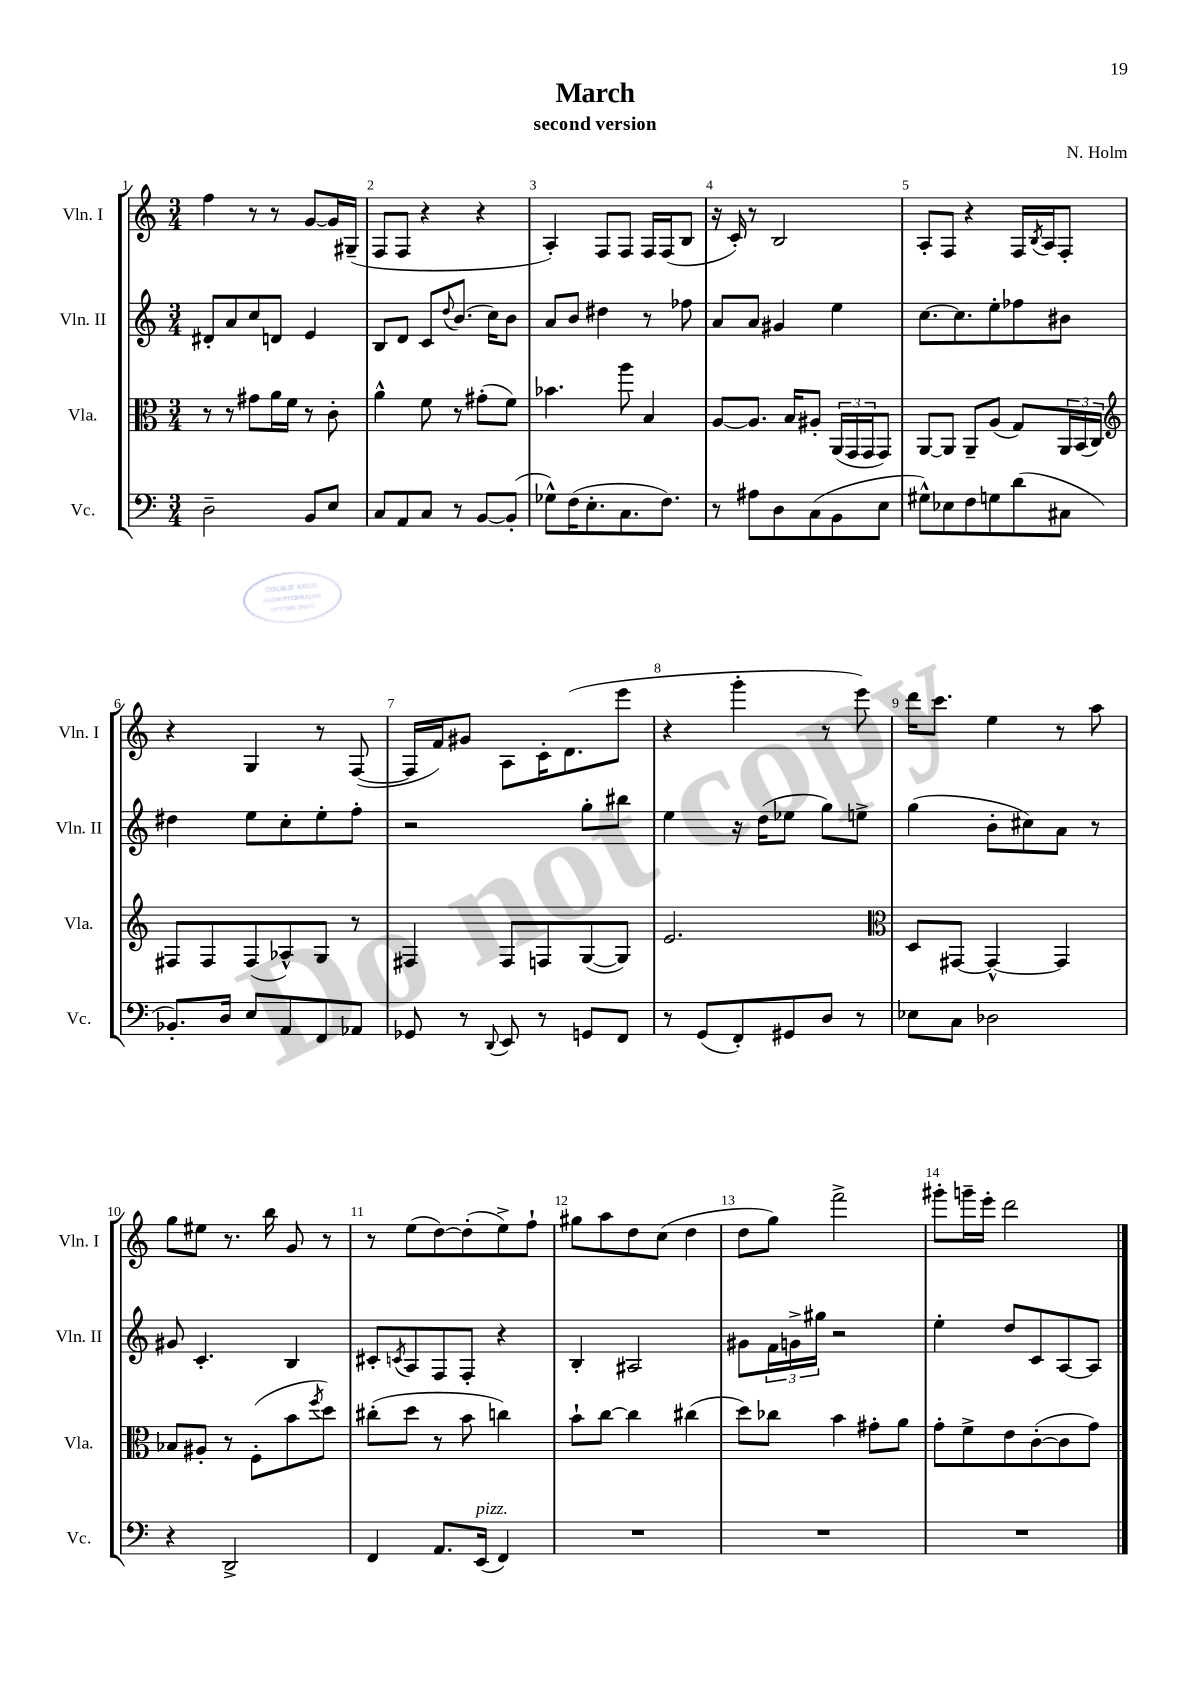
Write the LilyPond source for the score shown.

\header { title = "March" composer = "N. Holm" subtitle = "second version" }
<<
\new StaffGroup <<
\new Staff = "s0" \with { instrumentName = "Vln. I" shortInstrumentName = "Vln. I" } {
    \clef treble \key c \major \numericTimeSignature \time 3/4
    f''4 r8 r8 g'8~ g'16 gis16--( |
    f8 f8 r4 r4 |
    a4-.) f8 f8 f16 f16( b8 |
    r16 c'16-.) r8 b2 |
    a8-. f8 r4 f16 \acciaccatura { b8 } a16 f8-. |
    r4 g4 r8 f8~( |
    f16 f'16) gis'8 a8 c'16-. d'8.( e'''8 |
    r4 g'''4-. r8 e'''8) |
    d'''16 c'''8. e''4 r8 a''8 |
    g''8 eis''8 r8. b''16 g'8 r8 |
    r8 e''8( d''8~) d''8-.( e''8->) f''8-! |
    gis''8 a''8 d''8 c''8( d''4 |
    d''8 g''8) f'''2-> |
    gis'''8-. g'''16-- e'''16-. d'''2 \bar "|." |
}
\new Staff = "s1" \with { instrumentName = "Vln. II" shortInstrumentName = "Vln. II" } {
    \clef treble \key c \major \numericTimeSignature \time 3/4
    dis'8-. a'8 c''8 d'8 e'4 |
    b8 d'8 c'8 \appoggiatura { d''8 } b'8.( c''16) b'8 |
    a'8 b'8 dis''4 r8 fes''8 |
    a'8 a'8 gis'4 e''4 |
    c''8.~ c''8. e''8-. fes''8 bis'8 |
    dis''4 e''8 c''8-. e''8-. f''8-. |
    r2 g''8-. bis''8 |
    e''4 r16 d''16( ees''8 g''8) e''8-> |
    g''4( b'8-. cis''8) a'8 r8 |
    gis'8 c'4.-. b4 |
    cis'8-. \acciaccatura { c'8 } a8 f8 f8-. r4 |
    b4-. ais2 |
    gis'8 \tuplet 3/2 { f'16 g'16-> gis''16 } r2 |
    e''4-. d''8 c'8 a8~ a8 \bar "|." |
}
\new Staff = "s2" \with { instrumentName = "Vla." shortInstrumentName = "Vla." } {
    \clef alto \key c \major \numericTimeSignature \time 3/4
    r8 r8 gis'8 a'16 f'16 r8 c'8-. |
    a'4-^ f'8 r8 gis'8-.( f'8) |
    bes'4. a''8 b4 |
    a8~ a8. b16 ais8-. \tuplet 3/2 { a,16( g,16 g,16 } g,8) |
    a,8~ a,8 a,8-- a8( g8) \tuplet 3/2 { a,16 b,16( c16) } |
    \clef treble fis8 fis8 fis8( aes8-^) g8 r8 |
    fis4 fis8 f8 g8~( g8) |
    e'2. |
    \clef alto d8 gis,8~ gis,4~-^ gis,4 |
    bes8 ais8-. r8 f8-.( b'8 \acciaccatura { f''8 } d''8) |
    cis''8-.( d''8 r8 b'8 c''4) |
    b'8-! c''8~ c''4 cis''4( |
    d''8) ces''8 b'4 gis'8-. a'8 |
    g'8-. f'8-> e'8 c'8~-.( c'8 g'8) \bar "|." |
}
\new Staff = "s3" \with { instrumentName = "Vc." shortInstrumentName = "Vc." } {
    \clef bass \key c \major \numericTimeSignature \time 3/4
    d2-- b,8 e8 |
    c8 a,8 c8 r8 b,8~ b,8-.( |
    ges8-^) f16( e8.-. c8. f8.) |
    r8 ais8 d8 c8( b,8 e8 |
    gis8-^) ees8 f8 g8 d'8( cis8 |
    bes,8.-.) d16 e8 a,8 f,8 aes,8 |
    ges,8 r8 \appoggiatura { d,8 } e,8 r8 g,8 f,8 |
    r8 g,8( f,8-.) gis,8 d8 r8 |
    ees8 c8 des2 |
    r4 d,2-> |
    f,4 a,8. e,16^\markup { \italic "pizz." }( f,4) |
    R2. |
    R2. |
    R2. \bar "|." |
}
>>
>>
\layout { \context { \Score \override BarNumber.break-visibility = ##(#f #t #t) barNumberVisibility = #all-bar-numbers-visible } }
